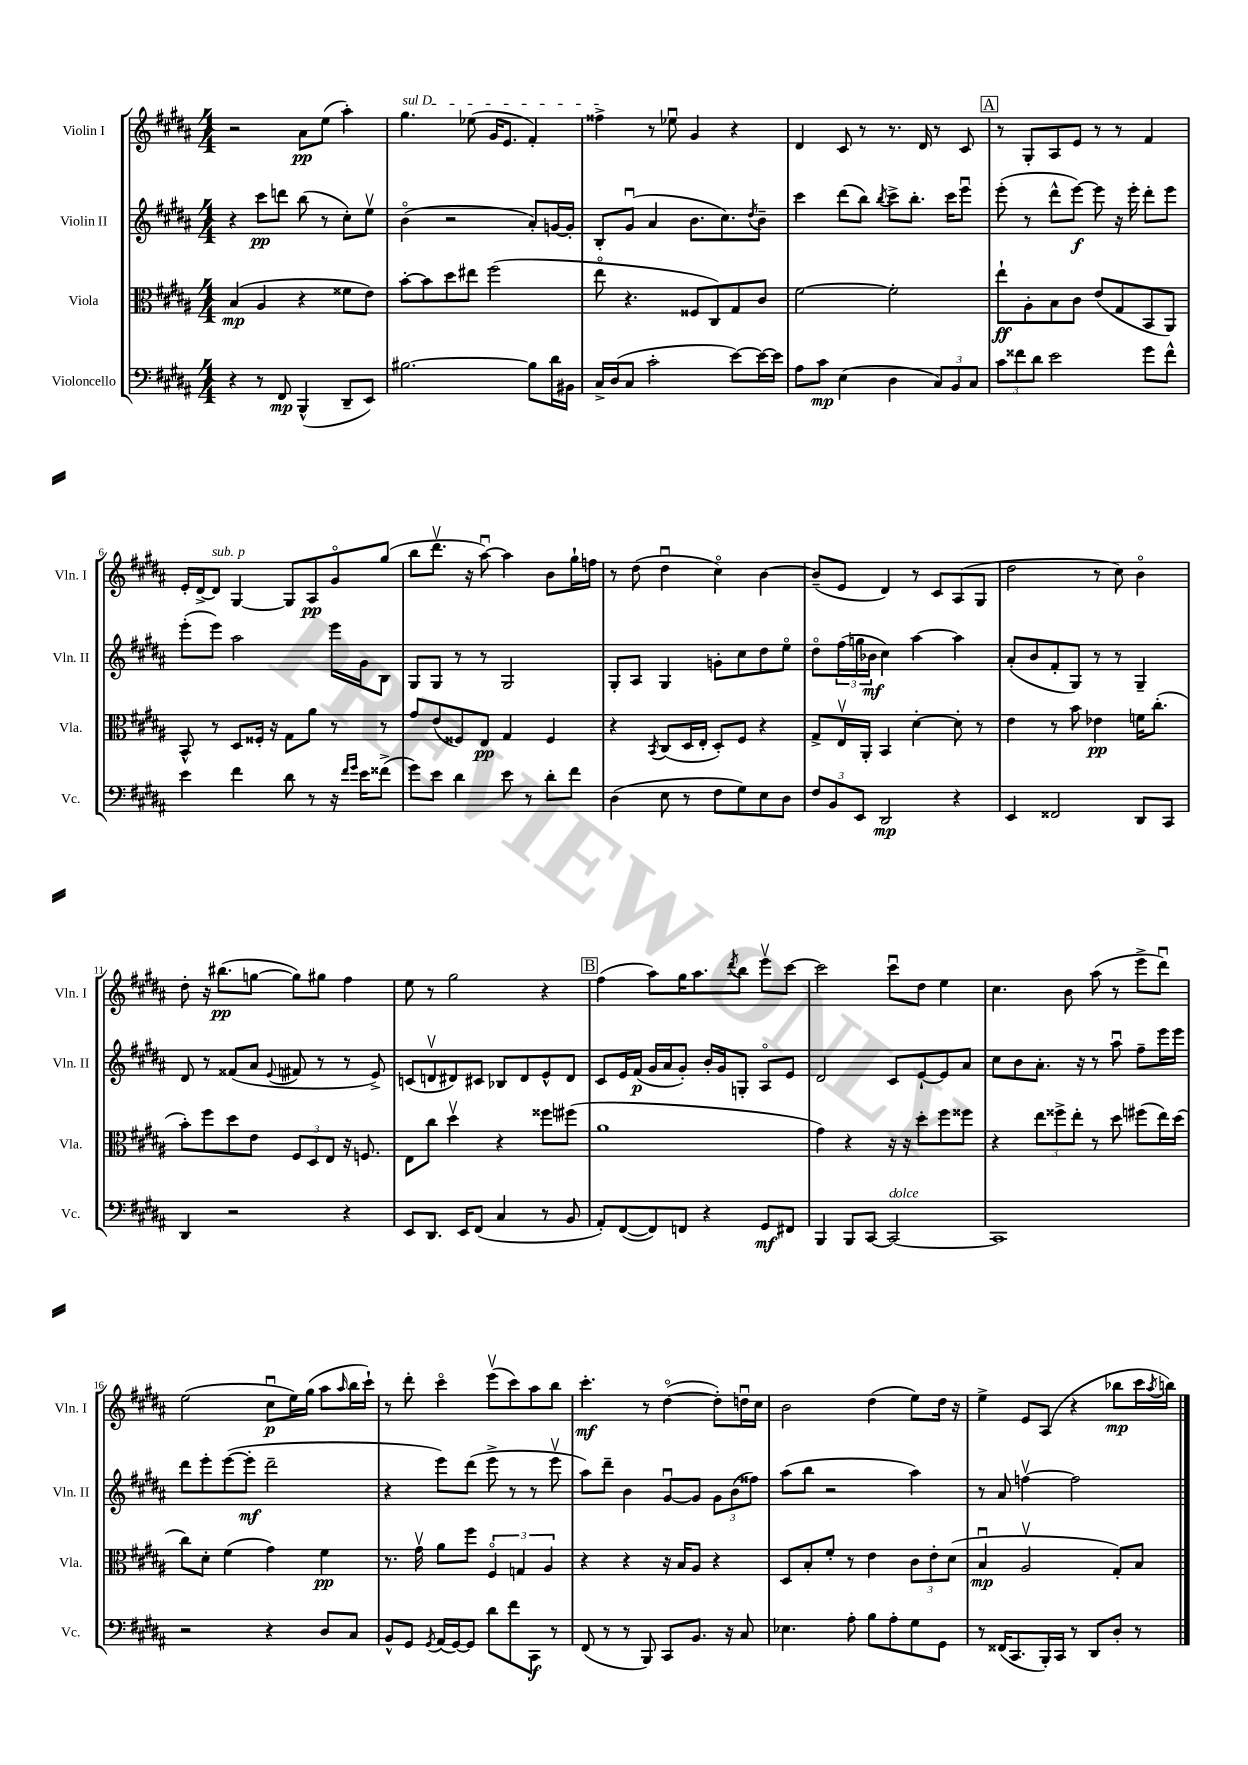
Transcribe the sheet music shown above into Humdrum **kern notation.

**kern	**kern	**kern	**kern
*staff4	*staff3	*staff2	*staff1
*clefF4	*clefC3	*clefG2	*clefG2
*k[f#c#g#d#a#]	*k[f#c#g#d#a#]	*k[f#c#g#d#a#]	*k[f#c#g#d#a#]
*M4/4	*M4/4	*M4/4	*M4/4
4r	(4B	4r	2r
8r	4A#	8ccc#	.
8FF#	.	8ddd	.
(4BBB^^	4r	(8bb	8a#
.	.	8r	(8ee
8DD#~	8f##	8cc#')	4aa#')
8EE)	8e)	8eev	.
=	=	=	=
[2.B#	[8b'	(4bo	4.gg#
.	8b]	.	.
.	8dd#	2r	.
.	8ee#	.	(8ee-
.	(2ff#	.	16g#
.	.	.	8.e
8B#]	.	8a#')	4f#')
16d#	.	[16g	.
16BB#	.	16g']	.
=	=	=	=
16C#^	8eeo	8B'	4ff##^
(16D#	.	.	.
8C#	4.r	(8g#u	.
2c#'	.	4a#	8r
.	.	.	8ee-u
.	8F##	8.b	4g#
.	8C#)	.	.
.	.	8.cc#)	.
[8e)	8G#	.	4r
.	.	8qdd#	.
16e_	8c#	8b~	.
16e]	.	.	.
=	=	=	=
8A#	[2f#	4ccc#	4d#
8c#	.	.	.
(4E	.	(8ddd#	8c#
.	.	8bb)	8r
.	.	8qbb	.
4D#	2f#']	8ccc#^	8.r
.	.	8.bb'	.
.	.	.	16d#
12C#)	.	.	8r
.	.	16ccc#	.
12BB	.	.	.
.	.	8eeeu	8c#
12C#	.	.	.
=	=	=	=
12c#	8ee`	(8eee'	8r
12f##	.	.	.
.	8A#'	8r	8G#'
12d#	.	.	.
2e	8B	8ddd#^^	8A#
.	8c#	[8eee)	8e
.	(8e	8eee]	8r
.	8G#	16r	8r
.	.	16eee'	.
8g#	8BB	8ddd#'	4f#
8f##^^	8AA#)	8eee	.
=	=	=	=
4e	8BB^^	(8eee'	16e'
.	.	.	[16d#^
.	8r	8eee)	8d#]
4f#	8D#	2aa#	[4G#
.	16F##'	.	.
.	16r	.	.
8d#	8G#	.	8G#]
8r	8a#	.	8A#
16r	8r	16eee	8g#o
16qqf#	.	.	.
16qqg#	.	.	.
16e	.	16g#	.
(8f##^	8r	8B	(8gg#
=	=	=	=
8g#)	8g#	8G#	8bb
8e	(8e	8G#	8.ddd#v
4d#	8F##)	8r	.
.	.	.	16r
.	8E	8r	[8aa#u)
8e	4G#	2G#	4aa#]
8r	.	.	.
8d#'	4F##	.	8b
8f#	.	.	16gg#`
.	.	.	16ff
=	=	=	=
(4D#	4r	8G#'	8r
.	.	8A#	(8dd#
.	8qBB	.	.
8E	(8C#	4G#	4dd#u
8r	16D#	.	.
.	16E'	.	.
8F#	8D#')	8g'	4cc#o)
8G#)	8F#	8cc#	.
8E	4r	8dd#	[4b
8D#	.	8eeo	.
=	=	=	=
12F#	8G#^	8dd#o	(8b~]
12BB	.	.	.
.	16Ev	(24ff#	8e
12EE	.	24gg	.
.	16AA#'	.	.
.	.	24b-	.
2DD#	4BB	4cc#)	4d#)
.	[4d#'	[4aa#	8r
.	.	.	8c#
4r	8d#']	4aa#]	(8A#
.	8r	.	8G#
=	=	=	=
4EE	4e	(8a#'	2dd#
.	.	8b	.
2FF##	8r	8f#'	.
.	8b	8G#)	.
.	4e-	8r	8r
.	.	8r	8cc#)
8DD#	16f	4G#~	4bo
.	(8.cc#'	.	.
8CC#	.	.	.
=	=	=	=
4DD#	8b')	8d#	8dd#'
.	8ff#	8r	16r
.	.	.	(8.bb#
2r	8dd#	(8f##	.
.	8e	8a#	[8gg
.	.	8qqe	.
.	12F#	8f#	8gg])
.	12D#	.	.
.	.	8r	8gg#
.	12E	.	.
4r	16r	8r	4ff#
.	8.F	.	.
.	.	8e^)	.
=	=	=	=
8EE	8E	(8c	8ee
8.DD#	8cc#	8dv	8r
.	4dd#v	8d#)	2gg#
16EE	.	.	.
(8FF#	.	8c#	.
4C#	4r	8B-	.
.	.	8d#	.
8r	8ff##	8e^^	4r
8BB	(8ff#	8d#	.
=	=	=	=
8AA#')	1a#	8c#	(4ff#
([8FF#	.	16e	.
.	.	(16f#	.
8FF#])	.	16g#	8aa#)
.	.	16a#	.
8FF	.	8g#')	16gg#
.	.	.	8.aa#
4r	.	16b'	.
.	.	16g#	.
.	.	.	8qddd#
.	.	8G'	8bb
8GG#	.	8A#o	8eeev
8FF#	.	8e	[8ccc#
=	=	=	=
4BBB	4g#)	2d#	2ccc#]
8BBB	4r	.	.
[8CC#	.	.	.
2CC#_	16r	8c#	8ccc#u
.	16r	.	.
.	8dd#'	[8e`	8dd#
.	8ff#	8e]	4ee
.	8ff##	8a#	.
=	=	=	=
1CC#]	4r	8cc#	4.cc#
.	.	8b	.
.	12ee	8.a#'	.
.	12ff##^	.	.
.	.	.	8b
.	12ee'	.	.
.	.	16r	.
.	8r	8r	(8aa#
.	8dd#	8aa#u	8r
.	(8ff#	8ff#~	8eee^
.	16ee)	16eee	8ddd#u)
.	(16dd#	16eee	.
=	=	=	=
2r	8cc#)	8ddd#	(2ee
.	8d#'	8eee'	.
.	(4f#	([8eee	.
.	.	8eee']	.
4r	4g#)	2ddd#~	8cc#u
.	.	.	16ee)
.	.	.	(16gg#
8D#	4f#	.	8aa#
.	.	.	16qqaa#
8C#	.	.	16bb
.	.	.	16ccc#`)
=	=	=	=
8BB^^	8.r	4r	8r
8GG#	.	.	8ddd#'
.	16g#v	.	.
8qGG#	.	.	.
(16AA#	8a#	8eee)	4ccc#o
[16GG#)	.	.	.
8GG#]	8ff#	(8ddd#	.
8d#	6F#o	8eee^	(8eeev
8f#	.	8r	8ccc#)
.	6G	.	.
8CC#	.	8r	8aa#
.	6A#	.	.
8r	.	8eeev	8bb
=	=	=	=
(8FF#	4r	8aa#)	4.ccc#'
8r	.	8ddd#~	.
8r	4r	4b	.
8BBB)	.	.	8r
8CC#	16r	[8g#u	([4dd#o
.	16B	.	.
8.BB	8A#	8g#]	.
.	4r	12g#	8dd#'])
16r	.	.	.
.	.	(12b	.
8C#	.	.	16ddu
.	.	12ff##)	.
.	.	.	16cc#
=	=	=	=
4.E-	8D#	(8aa#	2b
.	8B'	8bb	.
.	8f#'	2r	.
8A#'	8r	.	.
8B	4e	.	(4dd#
8A#'	.	.	.
8G#	12c#	4aa#)	8ee)
.	12e'	.	.
8GG#	.	.	16dd#
.	(12d#	.	.
.	.	.	16r
=	=	=	=
8r	4Bu	8r	4ee^
(16FF##	.	8a#	.
8.CC#	.	.	.
.	2A#v	[4ffv	8e
16BBB')	.	.	(8A#
16CC#	.	.	.
8r	.	2ff]	4r
8DD#	.	.	.
8D#'	8G#')	.	8bb-
8r	8B	.	16ccc#
.	.	.	8qaa#
.	.	.	16bb)
==	==	==	==
*-	*-	*-	*-
